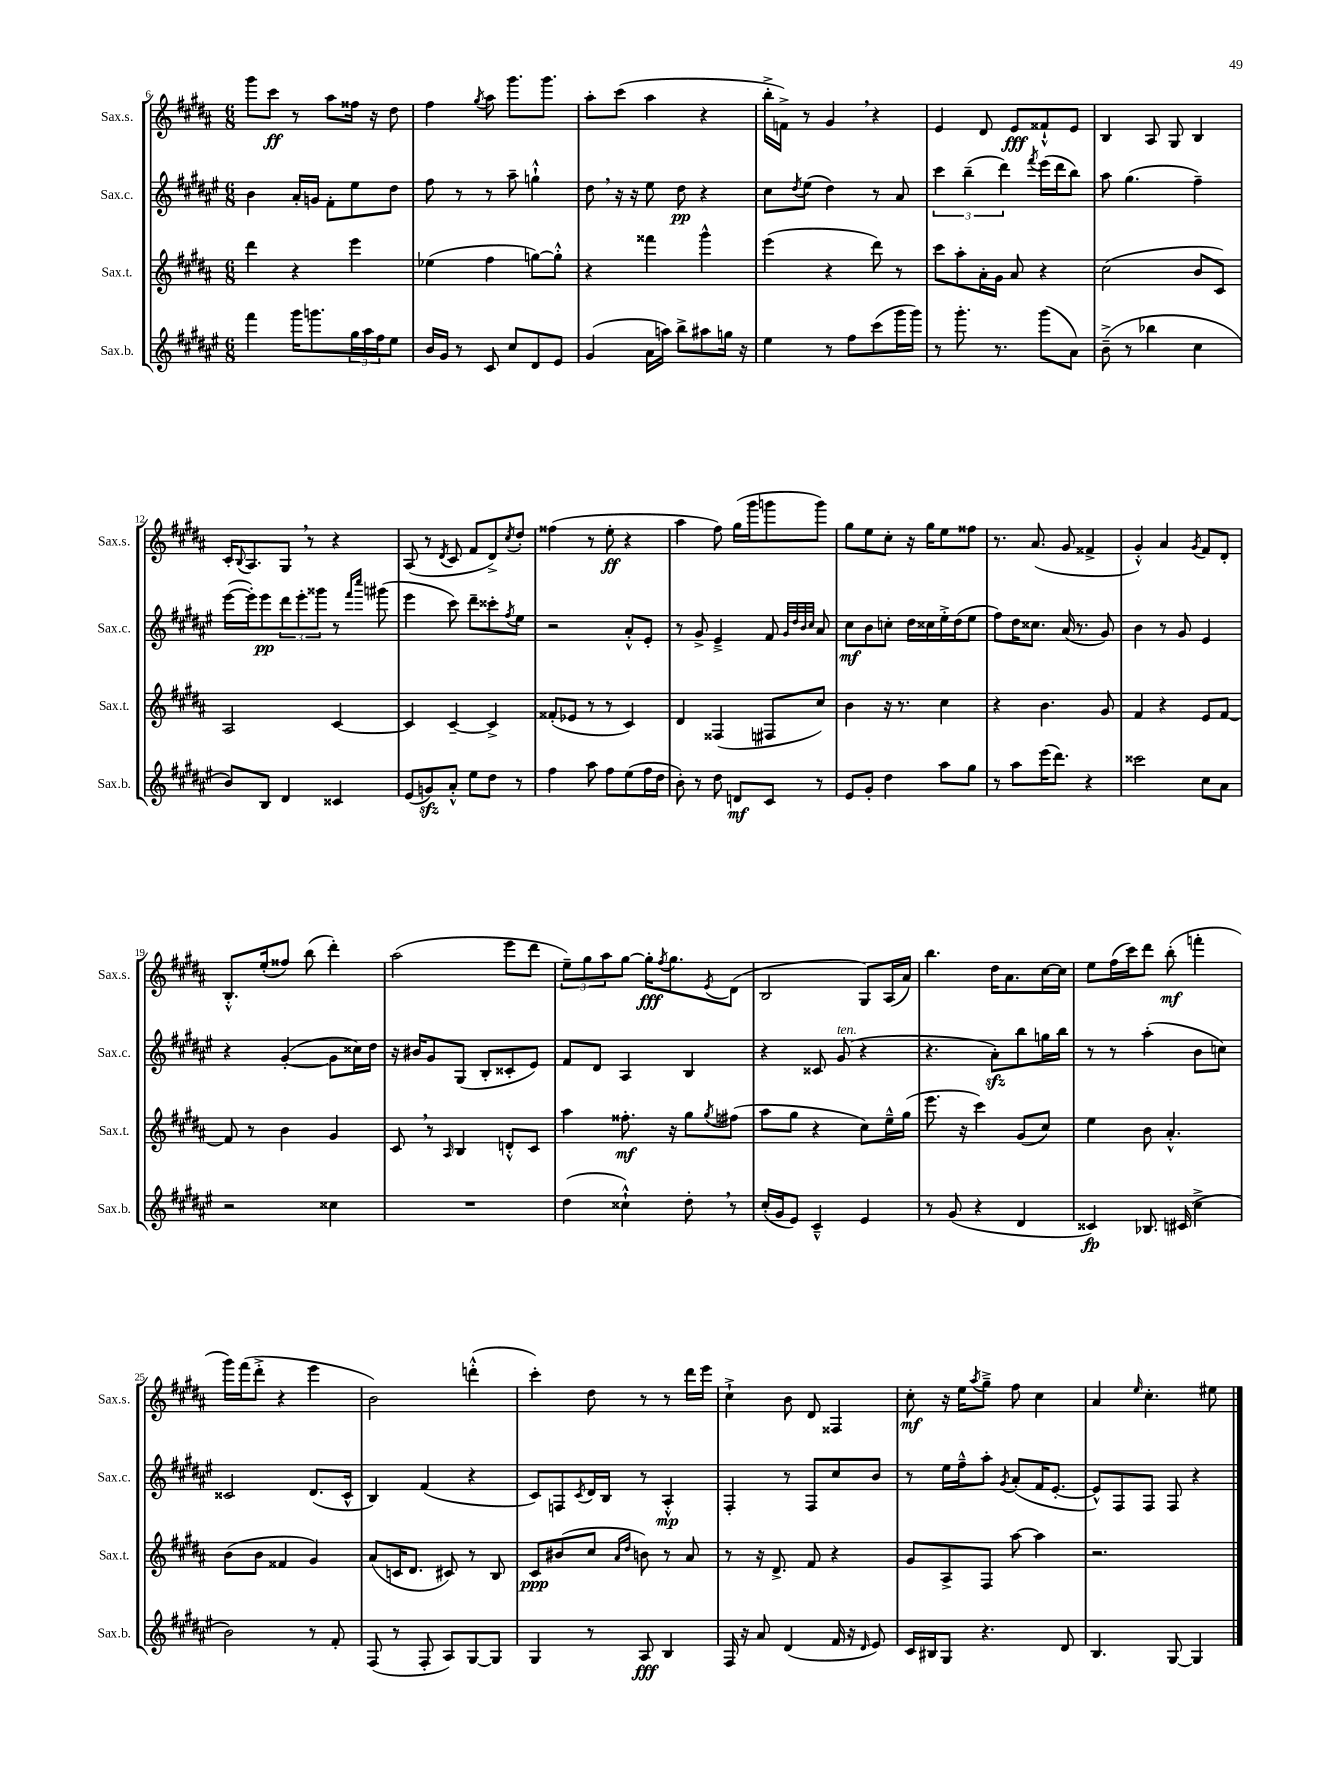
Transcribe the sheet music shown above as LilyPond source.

<<
\new StaffGroup <<
\new Staff = "s0" \with { instrumentName = "Sax.s." shortInstrumentName = "Sax.s." } {
    \clef treble \key b \major \numericTimeSignature \time 6/8
    gis'''8 cis'''8\ff r8 ais''8 fisis''16 r16 dis''8 |
    fis''4 \acciaccatura { gis''8 } ais''8 gis'''8. gis'''8. |
    ais''8-. cis'''8( ais''4 r4 |
    b''16-.-> f'16->) r8 gis'4 \breathe r4 |
    e'4 dis'8 e'8\fff fisis'8-!-^ e'8 |
    b4 ais8 gis8 b4 |
    cis'16-. \appoggiatura { b8 } ais8. gis8 \breathe r8 r4 |
    ais8( r8 \acciaccatura { dis'8 } cis'8 fis'8 dis'8->) \acciaccatura { cis''8 } dis''8-. |
    fisis''4( r8 e''8-.\ff r4 |
    ais''4 fis''8) gis''16( gis'''16 g'''8 g'''8) |
    gis''8 e''8 cis''8-. r16 gis''16 e''8 fisis''8 |
    r8. ais'8.( gis'8 fisis'4-> |
    gis'4-.-^) ais'4 \acciaccatura { gis'8 } fis'8 dis'8-. |
    b8.-.-^ e''16-.( fisis''8) b''8( dis'''4-.) |
    ais''2( e'''8 dis'''8 |
    \tuplet 3/2 { e''8--) gis''8 ais''8 } gis''8~ gis''16-.\fff \acciaccatura { fis''8 } gis''8. \acciaccatura { e'8 } dis'8( |
    b2 gis8) ais16( ais'16) |
    b''4. dis''16 ais'8. cis''16~ cis''16 |
    e''8 fis''16( cis'''16) dis'''8 b''8-.\mf( f'''4-. |
    gis'''16) fis'''16( dis'''8-.-> r4 e'''4 |
    b'2) d'''4-.-^( |
    cis'''4-.) dis''8 r8 r8 dis'''16 e'''16 |
    cis''4-!-> b'8 dis'8 fisis4 |
    cis''8-.\mf r16 e''16 \acciaccatura { ais''8 } gis''8---> fis''8 cis''4 |
    ais'4 \grace { e''16 } cis''4.-. eis''8 \bar "|." |
}
\new Staff = "s1" \with { instrumentName = "Sax.c." shortInstrumentName = "Sax.c." } {
    \clef treble \key fis \major \numericTimeSignature \time 6/8
    b'4 ais'16-. g'16 fis'8-. eis''8 dis''8 |
    fis''8 r8 r8 ais''8-- g''4-!-^ |
    dis''8 \breathe r16 r16 eis''8 dis''8\pp r4 |
    cis''8 \acciaccatura { dis''8 } eis''8( dis''4) r8 ais'8 |
    \tuplet 3/2 { cis'''4 b''4--( dis'''4) } \acciaccatura { fis'''8 } eis'''16( dis'''16 b''8) |
    ais''8 gis''4.( fis''4--) |
    eis'''16~( eis'''16-.) eis'''8\pp \tuplet 3/2 { dis'''8 eis'''8-. gisis'''8 } r8 \grace { fis'''16 cis''''16 } gis'''8( |
    eis'''4 cis'''8) dis'''8-- cisis'''8-. \acciaccatura { fis''8 } eis''8 |
    r2 ais'8-.-^ eis'8-. |
    r8 gis'8-> eis'4---> fis'8 \grace { gis'32 dis''32 b'32 cis''32 } ais'8 |
    cis''8\mf b'8 c''8-. dis''16 cisis''16 eis''16-.-> dis''16( eis''8 |
    fis''8) dis''16 cisis''8. ais'16( r8. gis'8) |
    b'4 r8 gis'8 eis'4 |
    r4 gis'4~-.( gis'8 cisis''16) dis''16 |
    r16 bis'16 gis'8 gis8( b8-. cisis'8-. eis'8) |
    fis'8 dis'8 ais4 b4 |
    r4 cisis'8 gis'8^\markup { \italic "ten." }( r4 |
    r4. ais'8-.\sfz) b''8 g''16 b''16 |
    r8 r8 ais''4-.( b'8 c''8) |
    cisis'2 dis'8.( cisis'16-^ |
    b4) fis'4( r4 |
    cis'8) f8 \acciaccatura { cis'8 } dis'16 b16 r8 ais4-.-^\mp |
    fis4-. r8 fis8 cis''8 b'8 |
    r8 eis''16 fis''16---^ ais''8-. \acciaccatura { gis'8 } ais'8-.( fis'16 eis'8.~-. |
    eis'8-^) fis8 fis8 fis8 r4 \bar "|." |
}
\new Staff = "s2" \with { instrumentName = "Sax.t." shortInstrumentName = "Sax.t." } {
    \clef treble \key b \major \numericTimeSignature \time 6/8
    dis'''4 r4 e'''4 |
    ees''4( fis''4 g''8~) g''8-.-^ |
    r4 fisis'''4 gis'''4-^ |
    e'''4( r4 dis'''8) r8 |
    cis'''8 ais''8-. ais'16-. gis'16 ais'8 r4 |
    cis''2( b'8 cis'8) |
    ais2 cis'4~ |
    cis'4 cis'4~-- cis'4-> |
    fisis'8-.( ees'8 r8 r8 cis'4) |
    dis'4 fisis4( fis8 cis''8) |
    b'4 r16 r8. cis''4 |
    r4 b'4. gis'8 |
    fis'4 r4 e'8 fis'8~ |
    fis'8 r8 b'4 gis'4 |
    cis'8 \breathe r8 \grace { ais16 } b4 d'8-.-^ cis'8 |
    ais''4 fisis''8.-.\mf r16 gis''8 \acciaccatura { gis''8 } fis''8( |
    ais''8 gis''8 r4 cis''8) e''16---^ gis''16( |
    e'''8. r16 cis'''4) gis'8( cis''8) |
    e''4 b'8 ais'4.-.-^ |
    b'8( b'8 fisis'4 gis'4) |
    ais'8( c'16 dis'8. cis'8) r8 b8 |
    cis'8\ppp bis'8( cis''8 \grace { ais'16 dis''16 } b'8) r8 ais'8 |
    r8 r16 dis'8.-> fis'8 r4 |
    gis'8 ais8-> fis8 ais''8~ ais''4 |
    r2. \bar "|." |
}
\new Staff = "s3" \with { instrumentName = "Sax.b." shortInstrumentName = "Sax.b." } {
    \clef treble \key fis \major \numericTimeSignature \time 6/8
    fis'''4 gis'''16 g'''8. \tuplet 3/2 { gis''16 ais''16 fis''16 } eis''8 |
    b'16 gis'16 r8 cis'8 cis''8 dis'8 eis'8 |
    gis'4( ais'16 a''16) b''8-> ais''8 g''16 r16 |
    eis''4 r8 fis''8 cis'''8( gis'''16 gis'''16) |
    r8 gis'''8.-. r8. gis'''8( ais'8) |
    b'8--->( r8 bes''4 cis''4 |
    b'8) b8 dis'4 cisis'4 |
    eis'8( g'8\sfz) ais'8-.-^ eis''8 dis''8 r8 |
    fis''4 ais''8 fis''8 eis''8( fis''16 dis''16 |
    b'8-.) r8 dis''8 d'8\mf cis'8 r8 |
    eis'8 gis'8-. dis''4 ais''8 gis''8 |
    r8 ais''8 eis'''16( dis'''8.) r4 |
    cisis'''2 cis''8 ais'8 |
    r2 cisis''4 |
    R2. |
    dis''4( cisis''4-!-^) dis''8-. \breathe r8 |
    cis''16-.( gis'16 eis'8) cis'4---^ eis'4 |
    r8 gis'8( r4 dis'4 |
    cisis'4\fp) bes8. cis'16( cis''4-> |
    b'2) r8 fis'8-. |
    fis8( r8 fis8-. ais8) gis8~ gis8 |
    gis4 r8 ais8\fff b4 |
    fis16 r16 ais'8 dis'4( fis'16 r16 \grace { dis'16 } eis'8) |
    cis'16 bis16 gis8 r4. dis'8 |
    b4. gis8~ gis4 \bar "|." |
}
>>
>>
\layout { \context { \Score currentBarNumber = #6 } }
